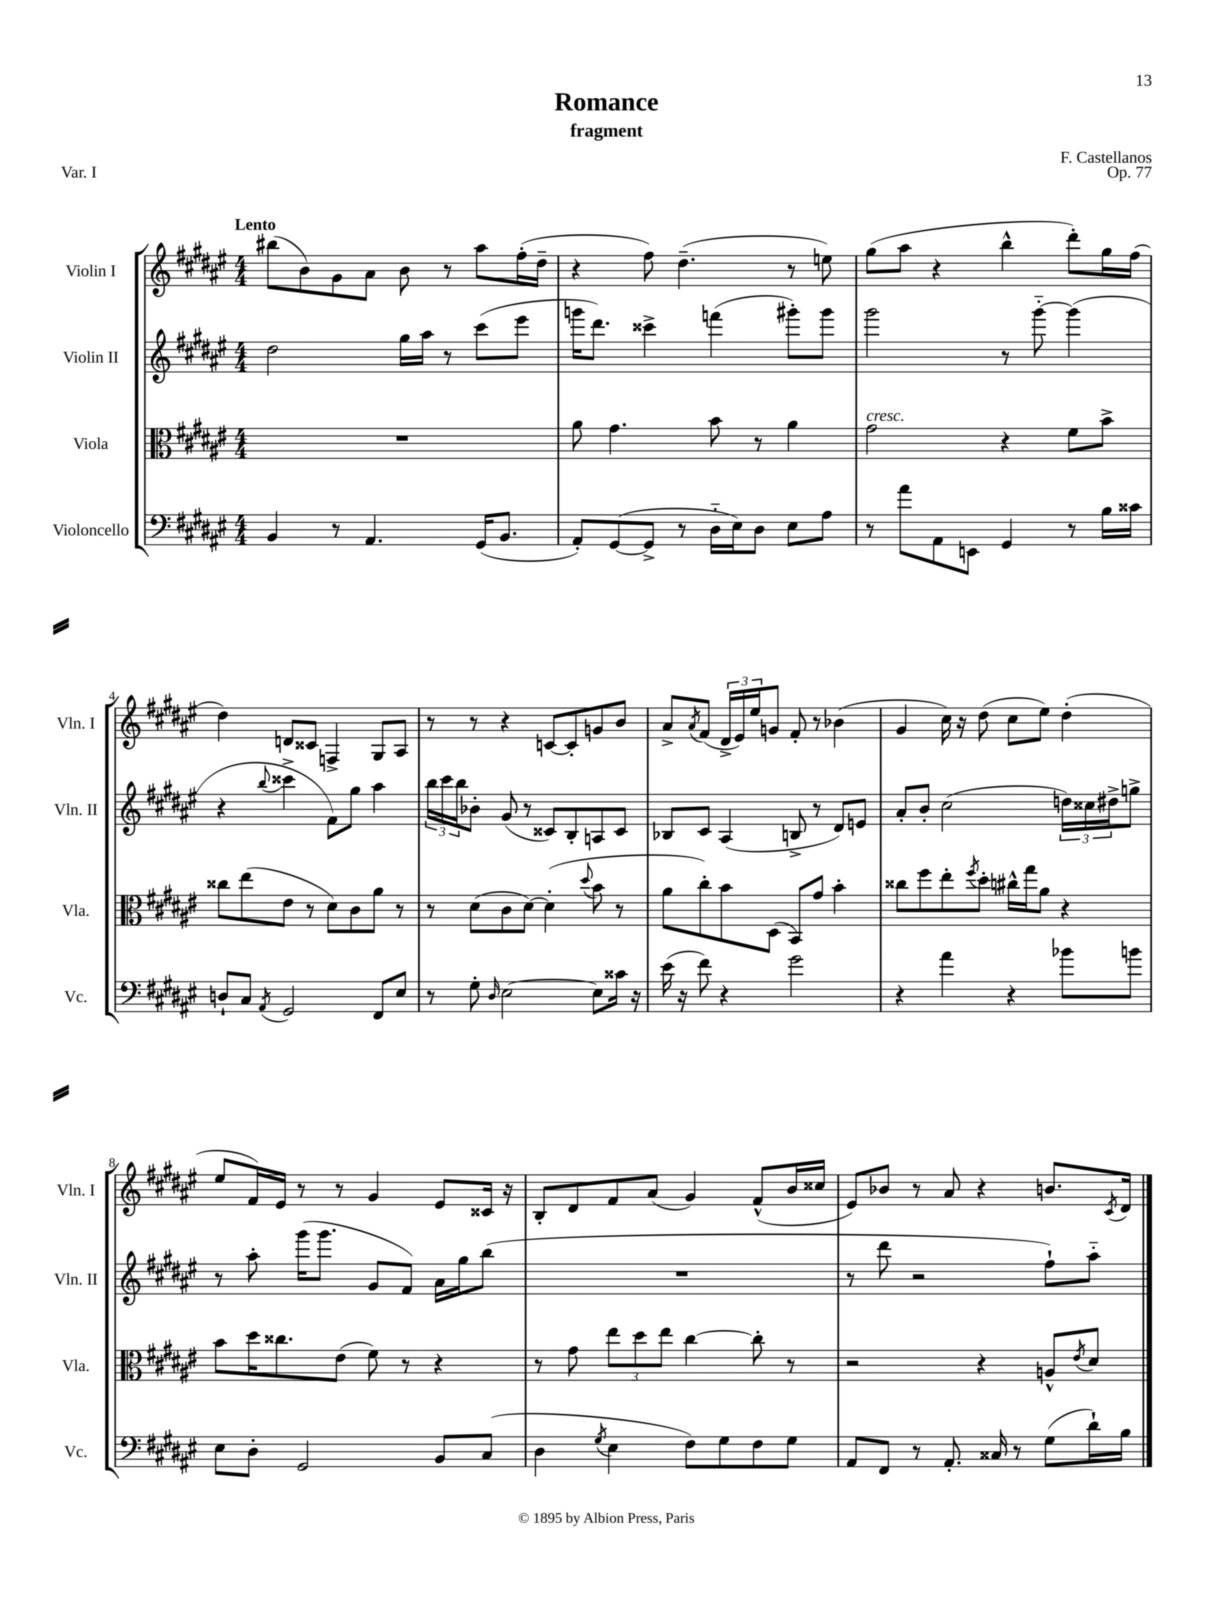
\header { title = "Romance" composer = "F. Castellanos" subtitle = "fragment" opus = "Op. 77" piece = "Var. I" }
<<
\new StaffGroup <<
\new Staff = "s0" \with { instrumentName = "Violin I" shortInstrumentName = "Vln. I" } {
    \clef treble \key fis \major \numericTimeSignature \time 4/4 \tempo "Lento"
    bis''8( b'8) gis'8 ais'8 b'8 r8 ais''8 fis''16-.( dis''16-- |
    r4 fis''8) dis''4.--( r8 e''8) |
    gis''8( ais''8 r4 b''4-^ dis'''8-.) gis''16 fis''16( |
    dis''4) d'8 cisis'8 f4-> gis8 ais8 |
    r8 r8 r4 c'8~ c'8-. g'8 b'8 |
    ais'8-> \acciaccatura { ais'8 } fis'8( \tuplet 3/2 { dis'16-> eis'16) eis''16 } g'8 fis'8-. r8 bes'4( |
    gis'4 cis''16) r16 dis''8( cis''8 eis''8) dis''4-.( |
    eis''8 fis'16) eis'16 r8 r8 gis'4 eis'8 cisis'16 r16 |
    b8-. dis'8 fis'8 ais'8( gis'4) fis'8-^( b'16 cisis''16 |
    eis'8) bes'8 r8 ais'8 r4 b'8. \acciaccatura { cis'8 } dis'16 \bar "|." |
}
\new Staff = "s1" \with { instrumentName = "Violin II" shortInstrumentName = "Vln. II" } {
    \clef treble \key fis \major \numericTimeSignature \time 4/4
    dis''2 gis''16 ais''16 r8 cis'''8( eis'''8 |
    g'''16 dis'''8.) cisis'''4-> f'''4( gis'''8-.) gis'''8 |
    gis'''2 r8 gis'''8~-_ gis'''4( |
    r4 \appoggiatura { b''8 } cisis'''4-> fis'8) gis''8 ais''4 |
    \tuplet 3/2 { b''16 cis'''16 b''16 } bes'8-. gis'8( r8 cisis'8) b8-. a8 cisis'8 |
    bes8 cis'8 ais4( b8-> r8 dis'8) e'8 |
    ais'8-. b'8-. cis''2( \tuplet 3/2 { d''16) cisis''16 dis''16-> } g''8-> |
    r8 ais''8-. gis'''16( gis'''8. gis'8 fis'8) ais'16 gis''16 b''8( |
    R1 |
    r8 dis'''8 r2 fis''8-!) ais''8-_ \bar "|." |
}
\new Staff = "s2" \with { instrumentName = "Viola" shortInstrumentName = "Vla." } {
    \clef alto \key fis \major \numericTimeSignature \time 4/4
    R1 |
    ais'8 gis'4. b'8 r8 ais'4 |
    gis'2^\markup { \italic "cresc." } r4 fis'8 b'8-> |
    cisis''8 eis''8( eis'8 r8 dis'8) cis'8 ais'8 r8 |
    r8 dis'8( cis'8 dis'8~) dis'4-.( \appoggiatura { dis''8 } b'8 r8 |
    ais'8 cis''8-.) b'8 dis8( b,8) gis'8 b'4-. |
    cisis''8 fis''8 eis''8-. \acciaccatura { fis''8 } dis''8-. cis''16-^ gis''16 ais'8 r4 |
    b'8 dis''16 cisis''8. eis'8( fis'8) r8 r4 |
    r8 gis'8 \tuplet 3/2 { eis''8 dis''8 eis''8 } cis''4~ cis''8-. r8 |
    r2 r4 a8-^ \acciaccatura { eis'8 } dis'8 \bar "|." |
}
\new Staff = "s3" \with { instrumentName = "Violoncello" shortInstrumentName = "Vc." } {
    \clef bass \key fis \major \numericTimeSignature \time 4/4
    b,4 r8 ais,4. gis,16( b,8. |
    ais,8-.) gis,8~( gis,8-> r8 dis16-_ eis16) dis8 eis8 ais8 |
    r8 ais'8 ais,8 e,8 gis,4 r8 b16 cisis'16 |
    d8-! cis8 \acciaccatura { ais,8 } gis,2 fis,8 eis8 |
    r8 gis8-. \grace { dis16 } eis2~ eis8 cisis'16 r16 |
    eis'16( r16 fis'8) r4 gis'2 |
    r4 ais'4 r4 bes'8 b'8 |
    eis8 dis8-. gis,2 b,8 cis8( |
    dis4 \acciaccatura { gis8 } eis4 fis8) gis8 fis8 gis8 |
    ais,8 fis,8 r8 ais,8.-. cisis16 r8 gis8( dis'16-!) b16 \bar "|." |
}
>>
>>
